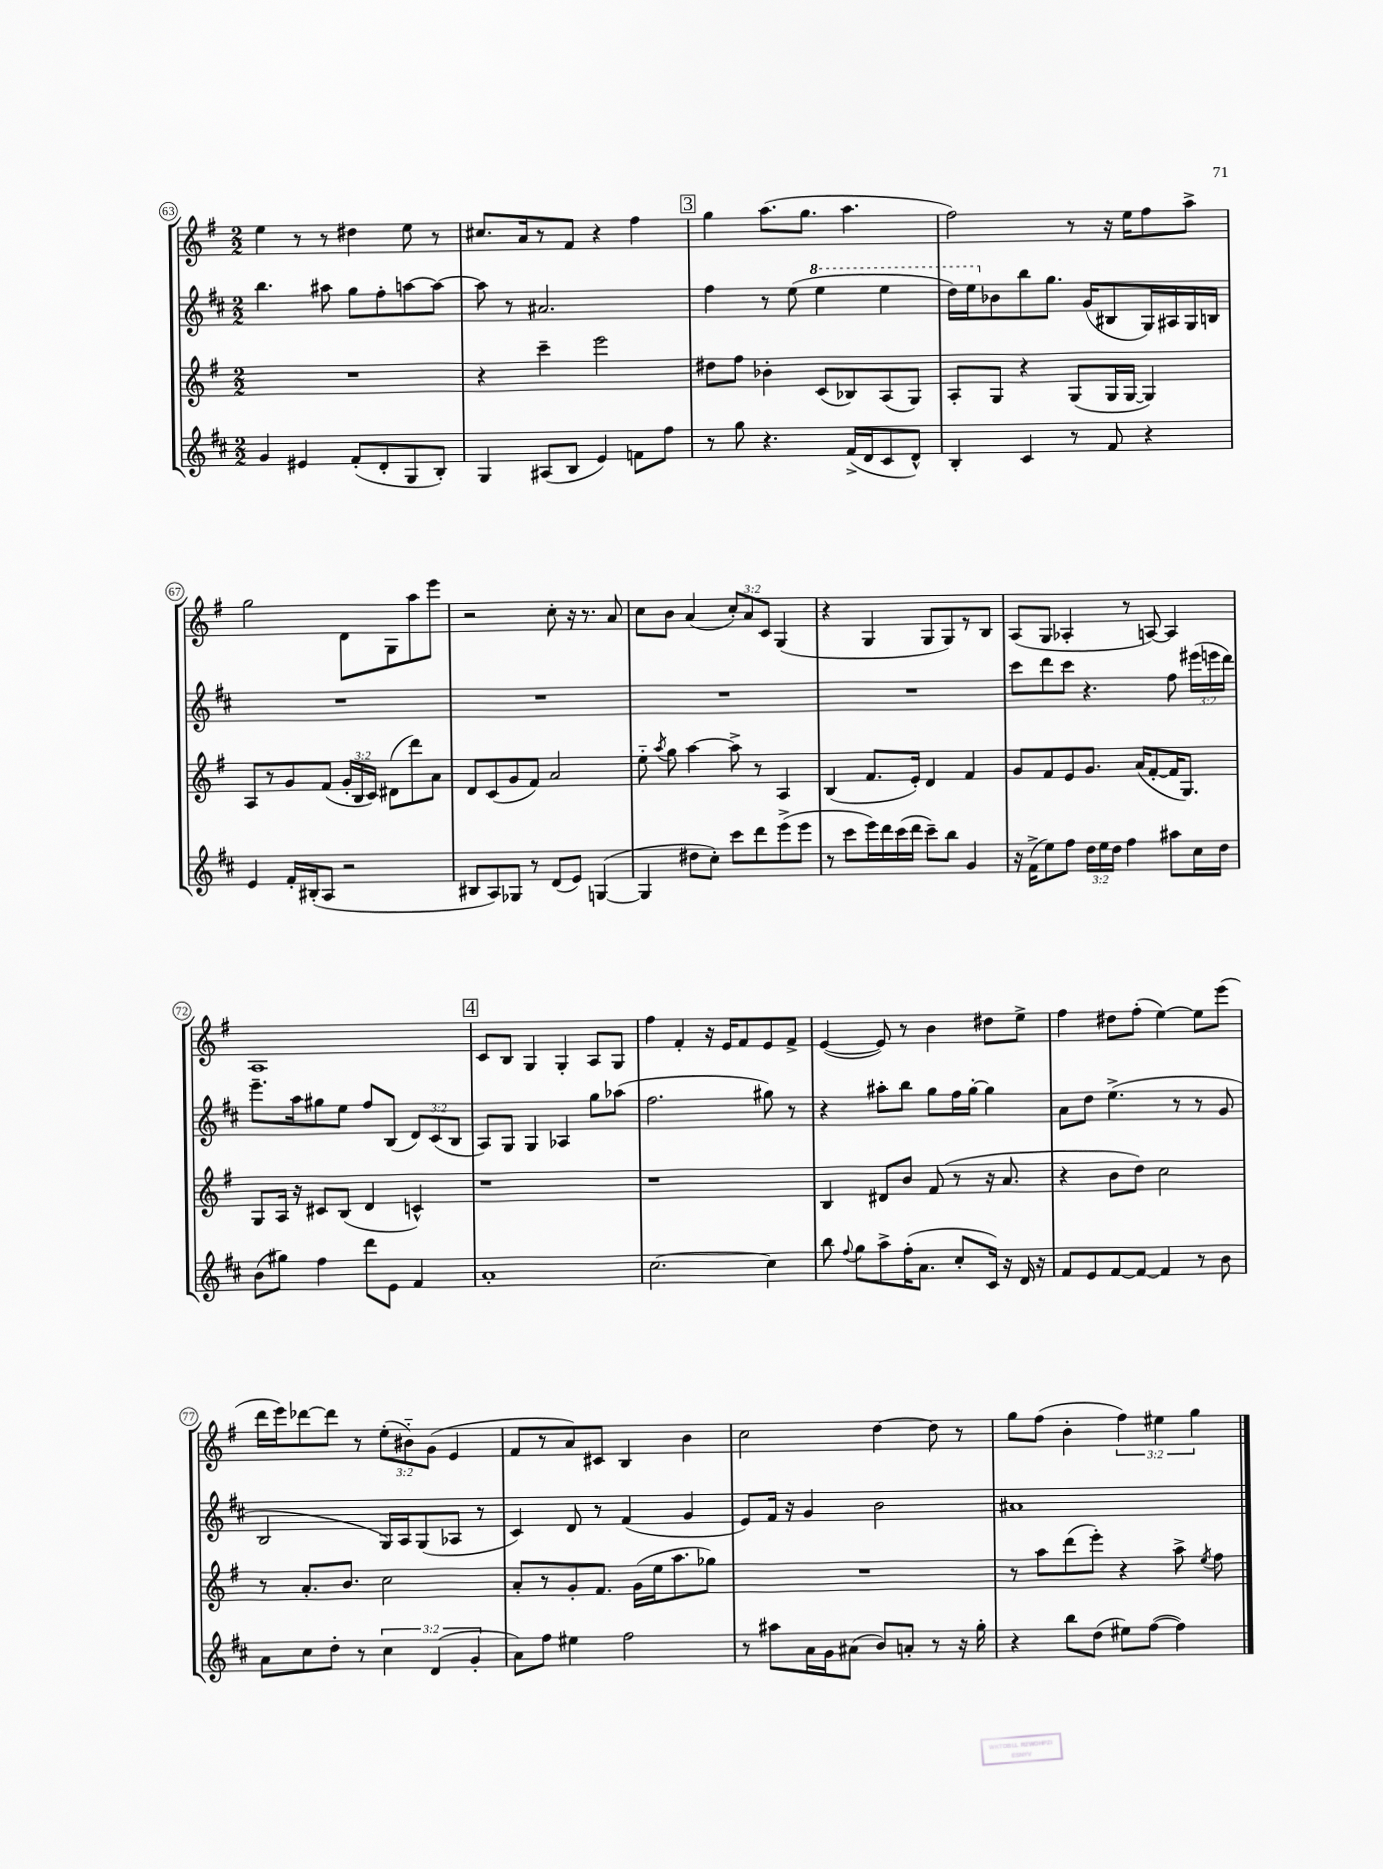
<<
\new StaffGroup <<
\new Staff = "s0" {
    \clef treble \key g \major \numericTimeSignature \time 2/2 \override Staff.TupletNumber.text = #tuplet-number::calc-fraction-text
    \autoBeamOff e''4 r8 r8 dis''4 e''8 r8 |
    cis''8.[ a'16 r8 fis'8] r4 fis''4 |
    \mark \markup { \box "3" } g''4 a''8.[( g''8.] a''4. |
    fis''2) r8 r16 e''16[ fis''8 a''8]-> |
    g''2 d'8[ g8 a''8 e'''8] |
    r2 c''8-. r16 r8. a'8 |
    c''8[ b'8] a'4( \tuplet 3/2 { c''8[-.) a'8 c'8] } g4( |
    r4 g4 g8[ g8) r8 b8] |
    a8[( g8] aes4-. r8 a8~) a4 |
    a1 |
    \mark \markup { \box "4" } c'8[ b8] g4 g4-. a8[ g8] |
    fis''4 fis'4-. r16 e'16[ fis'8 e'8 fis'8]-> |
    e'4~( e'8) r8 b'4 dis''8[ e''8]-> |
    fis''4 dis''8[ fis''8]-.( e''4~) e''8[ e'''8]( |
    d'''16[ e'''16) des'''8~ des'''8] r8 \tuplet 3/2 { e''8[-.( bis'8-_) g'8]( } e'4 |
    fis'8[ r8 a'8) cis'8] b4 b'4 |
    c''2 d''4~ d''8 r8 |
    g''8[ fis''8]( b'4-. \tuplet 3/2 { fis''4) eis''4 g''4 } \bar "|." |
}
\new Staff = "s1" {
    \clef treble \key d \major \numericTimeSignature \time 2/2 \override Staff.TupletNumber.text = #tuplet-number::calc-fraction-text
    \autoBeamOff b''4. ais''8 g''8[ fis''8-. a''8~ a''8]~ |
    a''8 r8 ais'2. |
    \mark \markup { \box "3" } fis''4 r8 e''8( \ottava #1 e'''4 e'''4 |
    d'''16[) e'''16 \ottava #0 bes'8 b''8 g''8.] g'16[( bis8 g16) ais16 g16 b16] |
    R1 |
    R1 |
    R1 |
    R1 |
    cis'''8[ d'''8 cis'''8] r4. fis''8 \tuplet 3/2 { eis'''16[( e'''16 d'''16]) } |
    e'''8.[-- a''16 gis''8 e''8] fis''8[ b8]( \tuplet 3/2 { d'8[) cis'8( b8] } |
    \mark \markup { \box "4" } a8[) g8] g4 aes4 g''8[ aes''8]( |
    fis''2. gis''8) r8 |
    r4 ais''8[-. b''8] g''8[ fis''16 g''16]~-. g''4 |
    a'8[ d''8] e''4.->( r8 r8 g'8 |
    b2 g16[) a16 g8( aes8] r8 |
    cis'4) d'8 r8 fis'4( g'4 |
    e'8[) fis'16] r16 g'4 b'2 |
    ais'1 \bar "|." |
}
\new Staff = "s2" {
    \clef treble \key g \major \numericTimeSignature \time 2/2 \override Staff.TupletNumber.text = #tuplet-number::calc-fraction-text
    \autoBeamOff R1 |
    r4 c'''4-- e'''2 |
    \mark \markup { \box "3" } dis''8[ fis''8] bes'4-. c'8[( bes8) a8( g8]) |
    a8[-. g8] r4 g8[( g16 g16]~ g4) |
    a8[ r8 g'8 fis'8]( \tuplet 3/2 { g'16[-. b16 c'16]) } dis'8[( d'''8) a'8] |
    d'8[ c'8( g'8 fis'8]) a'2 |
    e''8-_ \acciaccatura { a''8 } g''8 a''4~ a''8-> r8 a4 |
    b4( fis'8.[ e'16]-.) d'4 fis'4 |
    g'8[ fis'8 e'8 g'8.] a'16[( fis'8~-. fis'16 g8.]) |
    g8[ a16] r16 cis'8[ b8]( d'4 c'4-^) |
    \mark \markup { \box "4" } r1 |
    r1 |
    b4 dis'8[ b'8] fis'8( r8 r16 a'8. |
    r4 b'8[ d''8]) c''2 |
    r8 a'8.[-. b'8.] c''2 |
    a'8[-. r8 g'8-. fis'8.] g'16[( e''16 a''8. ges''8]) |
    R1 |
    r8 a''8[ d'''8( e'''8]-.) r4 a''8-> \acciaccatura { e''8 } fis''8 \bar "|." |
}
\new Staff = "s3" {
    \clef treble \key d \major \numericTimeSignature \time 2/2 \override Staff.TupletNumber.text = #tuplet-number::calc-fraction-text
    \autoBeamOff g'4 eis'4 fis'8[-.( d'8-. g8 b8]-.) |
    g4 ais8[( b8] e'4) f'8[ fis''8] |
    \mark \markup { \box "3" } r8 g''8 r4. fis'16[->( d'16 cis'8 d'8]-^) |
    b4-. cis'4 r8 fis'8 r4 |
    e'4 fis'16[-. bis16-.( a8] r2 |
    bis8[ a8) ges8] r8 d'8[( e'8]) g4~( |
    g4 dis''8[ cis''8]-.) cis'''8[ d'''8 e'''8->( e'''8] |
    r8 cis'''8[ e'''16) d'''16 cis'''16( d'''16] cis'''8[--) b''8] g'4 |
    r16 fis'16[->( e''8) fis''8] \tuplet 3/2 { d''16[ e''16 d''16] } fis''4 ais''8[ cis''16 d''16] |
    b'8[( gis''8]) fis''4 d'''8[ e'8] fis'4 |
    \mark \markup { \box "4" } a'1-. |
    cis''2.~ cis''4 |
    b''8 \appoggiatura { fis''8 } g''8[ a''8-> fis''16-.( a'8.] cis''8[-. cis'16]) r16 d'16 r16 |
    fis'8[ e'8 fis'8~ fis'8]~ fis'4 r8 b'8 |
    a'8[ cis''8 d''8]-. r8 \tuplet 3/2 { cis''4 d'4( g'4-. } |
    a'8[) fis''8] eis''4 fis''2 |
    r8 ais''8[ a'16 g'16 ais'8]( b'8[) a'8]-. r8 r16 g''16-. |
    r4 b''8[ d''8]( eis''8[) fis''8]~( fis''4) \bar "|." |
}
>>
>>
\layout { \context { \Score currentBarNumber = #63 \override BarNumber.stencil = #(make-stencil-circler 0.1 0.3 ly:text-interface::print) } }
